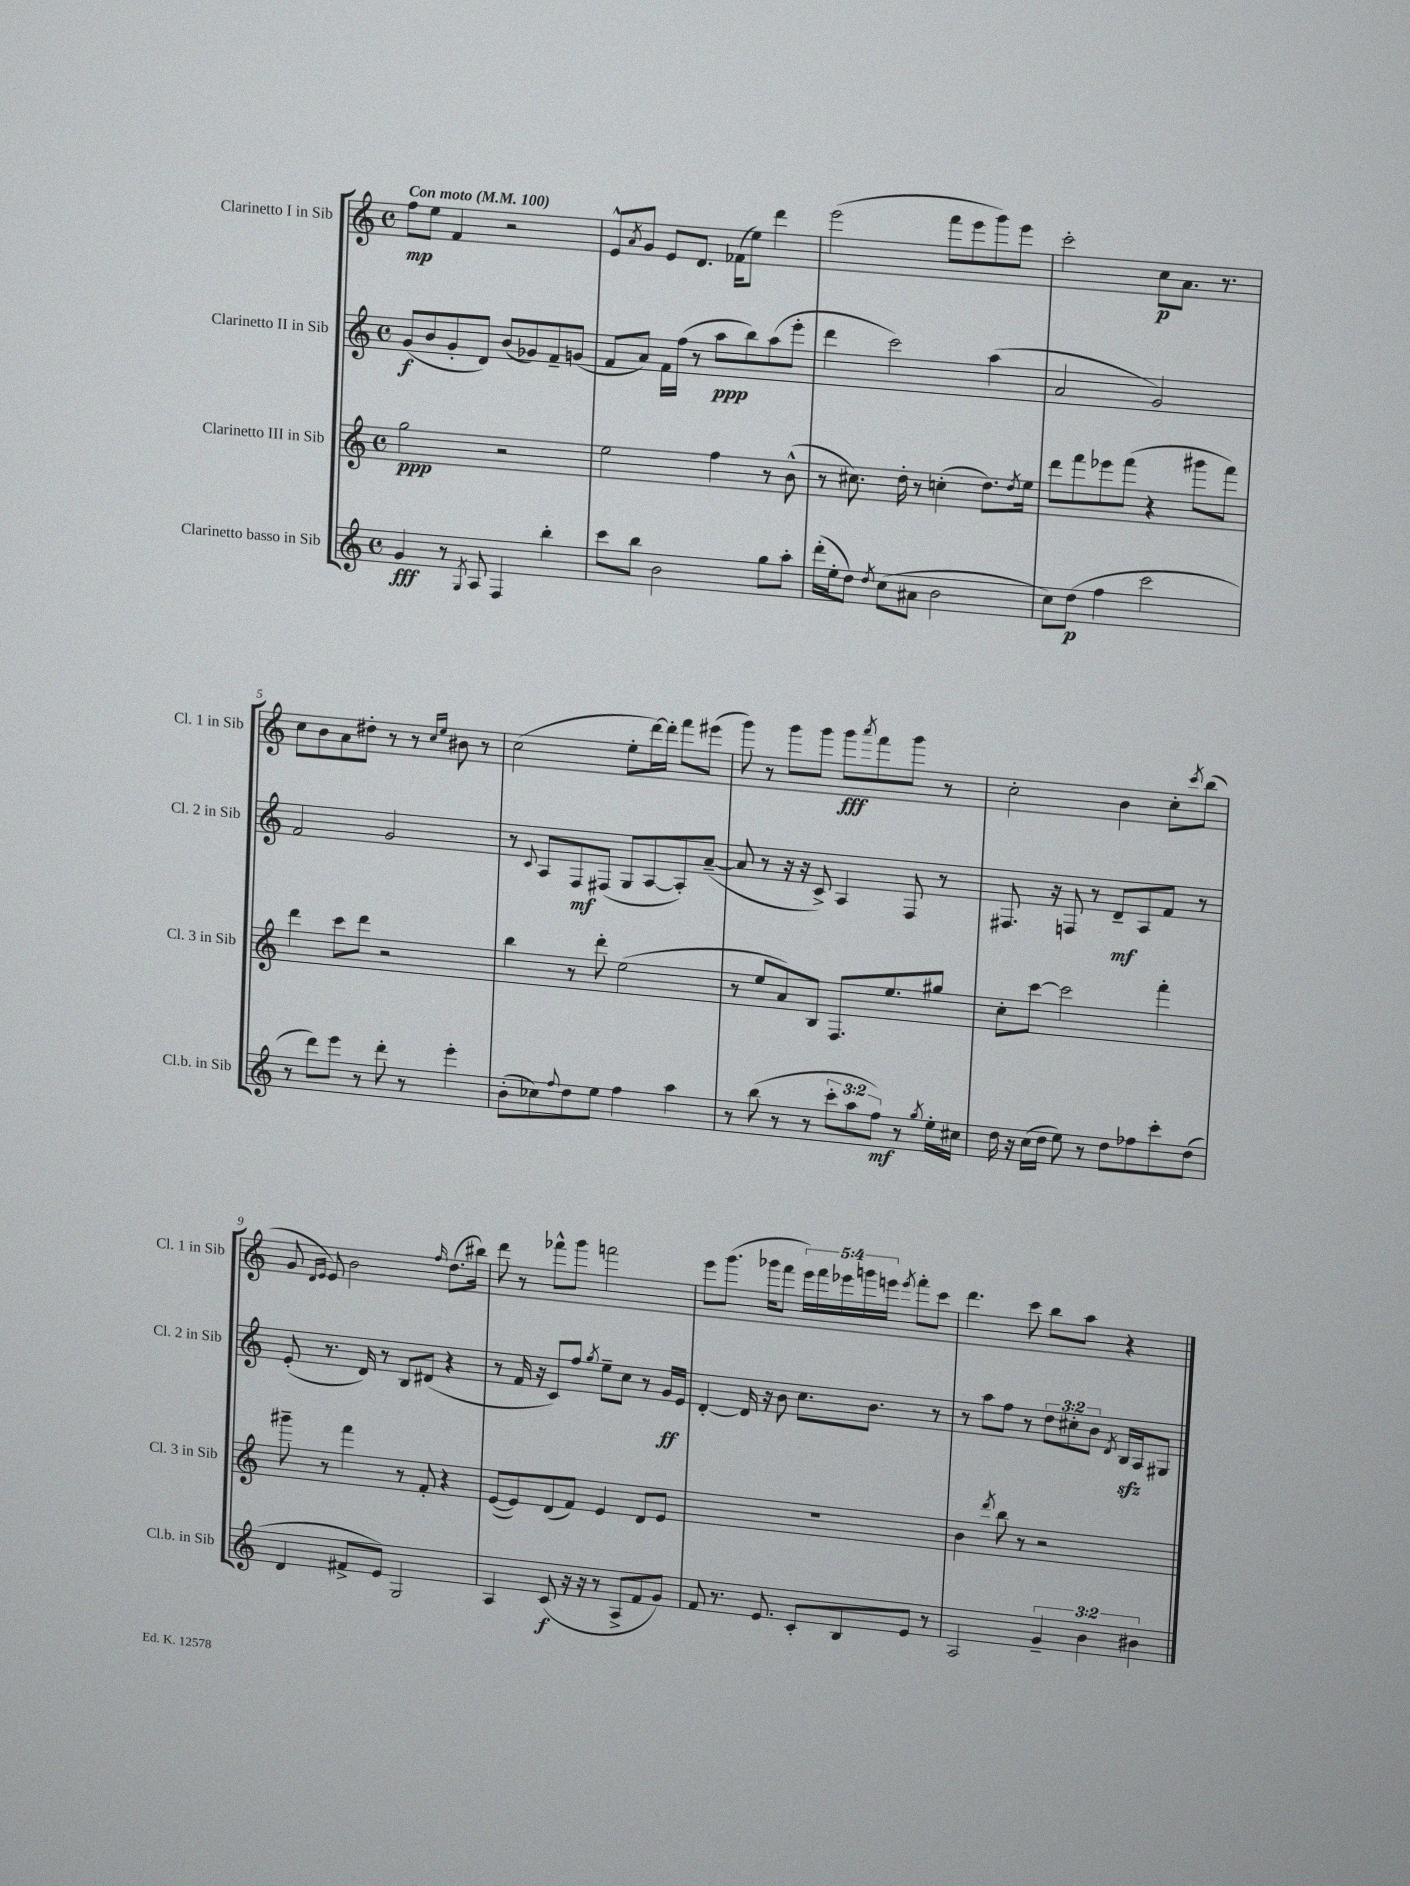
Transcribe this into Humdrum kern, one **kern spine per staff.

**kern	**kern	**kern	**kern
*staff4	*staff3	*staff2	*staff1
*clefG2	*clefG2	*clefG2	*clefG2
*k[]	*k[]	*k[]	*k[]
*M4/4	*M4/4	*M4/4	*M4/4
*met(c)	*met(c)	*met(c)	*met(c)
*MM100	*MM100	*MM100	*MM100
4g	2gg	(8g	8ff
.	.	8b	8ee
8r	.	8g'	4f
8qG	.	.	.
8A	.	8d)	.
4F	2r	(8b	2r
.	.	8g-)	.
4bb'	.	8f~	.
.	.	(8g	.
=	=	=	=
8ccc	2ee	8f	8e^^
.	.	.	8qa
8bb	.	8a)	8g
2b	.	16f	8e
.	.	(16ff	.
.	.	8r	8.d
.	4ff	8aa	.
.	.	.	(16f-
.	.	8bb)	8ee)
8gg	8r	(8aa	4ddd
8aa'	(8b^^	8eee'	.
=	=	=	=
(16ddd'	8r	4ddd	(2eee
16ee'	.	.	.
8dd)	8.cc#)	.	.
8qdd	.	.	.
(8cc	.	2ccc)	.
.	16dd'	.	.
8a#	8r	.	.
2b	(4cc'	.	8fff
.	.	.	8eee
.	8.dd)	(4aa	8ggg)
.	.	.	8eee
.	8qdd	.	.
.	16ee	.	.
=	=	=	=
8cc)	8ddd	2a	2ccc'
(8dd	8fff	.	.
4ff	8eee-	.	.
.	(8fff	.	.
2ccc	4r	2g)	8cc
.	.	.	8.a
.	8ggg#	.	.
.	.	.	8.r
.	8fff)	.	.
=	=	=	=
8r	4ddd	2f	8cc
8ddd)	.	.	8b
8eee	8ccc	.	8a
8r	8ddd	.	8dd#'
8ddd'	2r	2g	8r
8r	.	.	8r
.	.	.	16qqcc
.	.	.	16qqee
4eee'	.	.	8b#
.	.	.	8r
=	=	=	=
(8b'	4bb	8r	(2cc
.	.	8qqc	.
8cc-)	.	8A	.
8qqff	.	.	.
8dd	8r	8F	.
8ee	8ddd'	(8F#	.
4ff	(2ee	8G	8ee'
.	.	[8A	[16ddd)
.	.	.	16ddd']
4aa	.	8A'])	8fff
.	.	([8a~	(8eee#
=	=	=	=
8r	8r	8a]	8ggg)
(8bb	8ee	8r	8r
8r	8a)	16r	8ggg
.	.	16r	.
8r	8B	8c^)	8ggg
12ccc'	8.F	4A	8ggg
12aa	.	.	.
.	.	.	8qaaa
.	.	.	8fff
12ff)	.	.	.
.	8.ee	.	.
8r	.	8F	8ggg
8qgg	.	.	.
16ee'	8gg#	8r	8r
16cc#	.	.	.
=	=	=	=
16dd	8cc'	8.F#	2cc'
16r	.	.	.
(16cc	[8ccc	.	.
16dd	.	16r	.
8ee)	2ccc]	8F	.
8r	.	8r	.
8dd	.	8d~	4b
8ff-	.	8A	.
8ccc'	4fff'	8f	8cc'
.	.	.	8qccc
(8dd	.	8r	(8bb
=	=	=	=
4d	8ggg#~	(8e'	8g
.	.	.	16qqd
.	.	.	16qqe
.	8r	8.r	8e)
8f#^	4fff	.	2b
.	.	16d)	.
8e)	.	8r	.
2G	8r	8B	.
.	8f'	(8d#	.
.	.	.	16qqff
.	4r	4r	(8.dd
.	.	.	16bb#)
=	=	=	=
4A	([8e	8r	8ddd
.	8e])	16f	8r
.	.	16r	.
(8c	(8d	8c)	8fff-^^
16r	8f)	8ff	8ggg
16r	.	.	.
.	.	8qgg	.
8r	4e	8ee~	2fff
8A^	.	8cc	.
8f	8d	8r	.
8g)	8e	16g	.
.	.	16e	.
=	=	=	=
8f	1r	[4d'	8eee
8.r	.	.	(8.ggg
.	.	16d]	.
8.e	.	16r	16ggg-
.	.	8b	8fff
8c'	.	8.cc	20eee)
.	.	.	20fff
.	.	.	20eee-
8B	.	.	.
.	.	.	20ggg
.	.	8.b	.
.	.	.	20eee
.	.	.	8qeee
8e	.	.	8fff'
8r	.	8r	8ccc
=	=	=	=
2A	4b	8r	4.ddd
.	.	8aa	.
.	8qddd	.	.
.	8bb	8ff	.
.	8r	8r	8ccc
6g~	2r	12dd	8bb
.	.	12cc#'	.
.	.	.	8aa
6b	.	12b	.
.	.	8qd	.
.	.	16B	4r
.	.	16A	.
6b#	.	.	.
.	.	8G#	.
==	==	==	==
*-	*-	*-	*-
